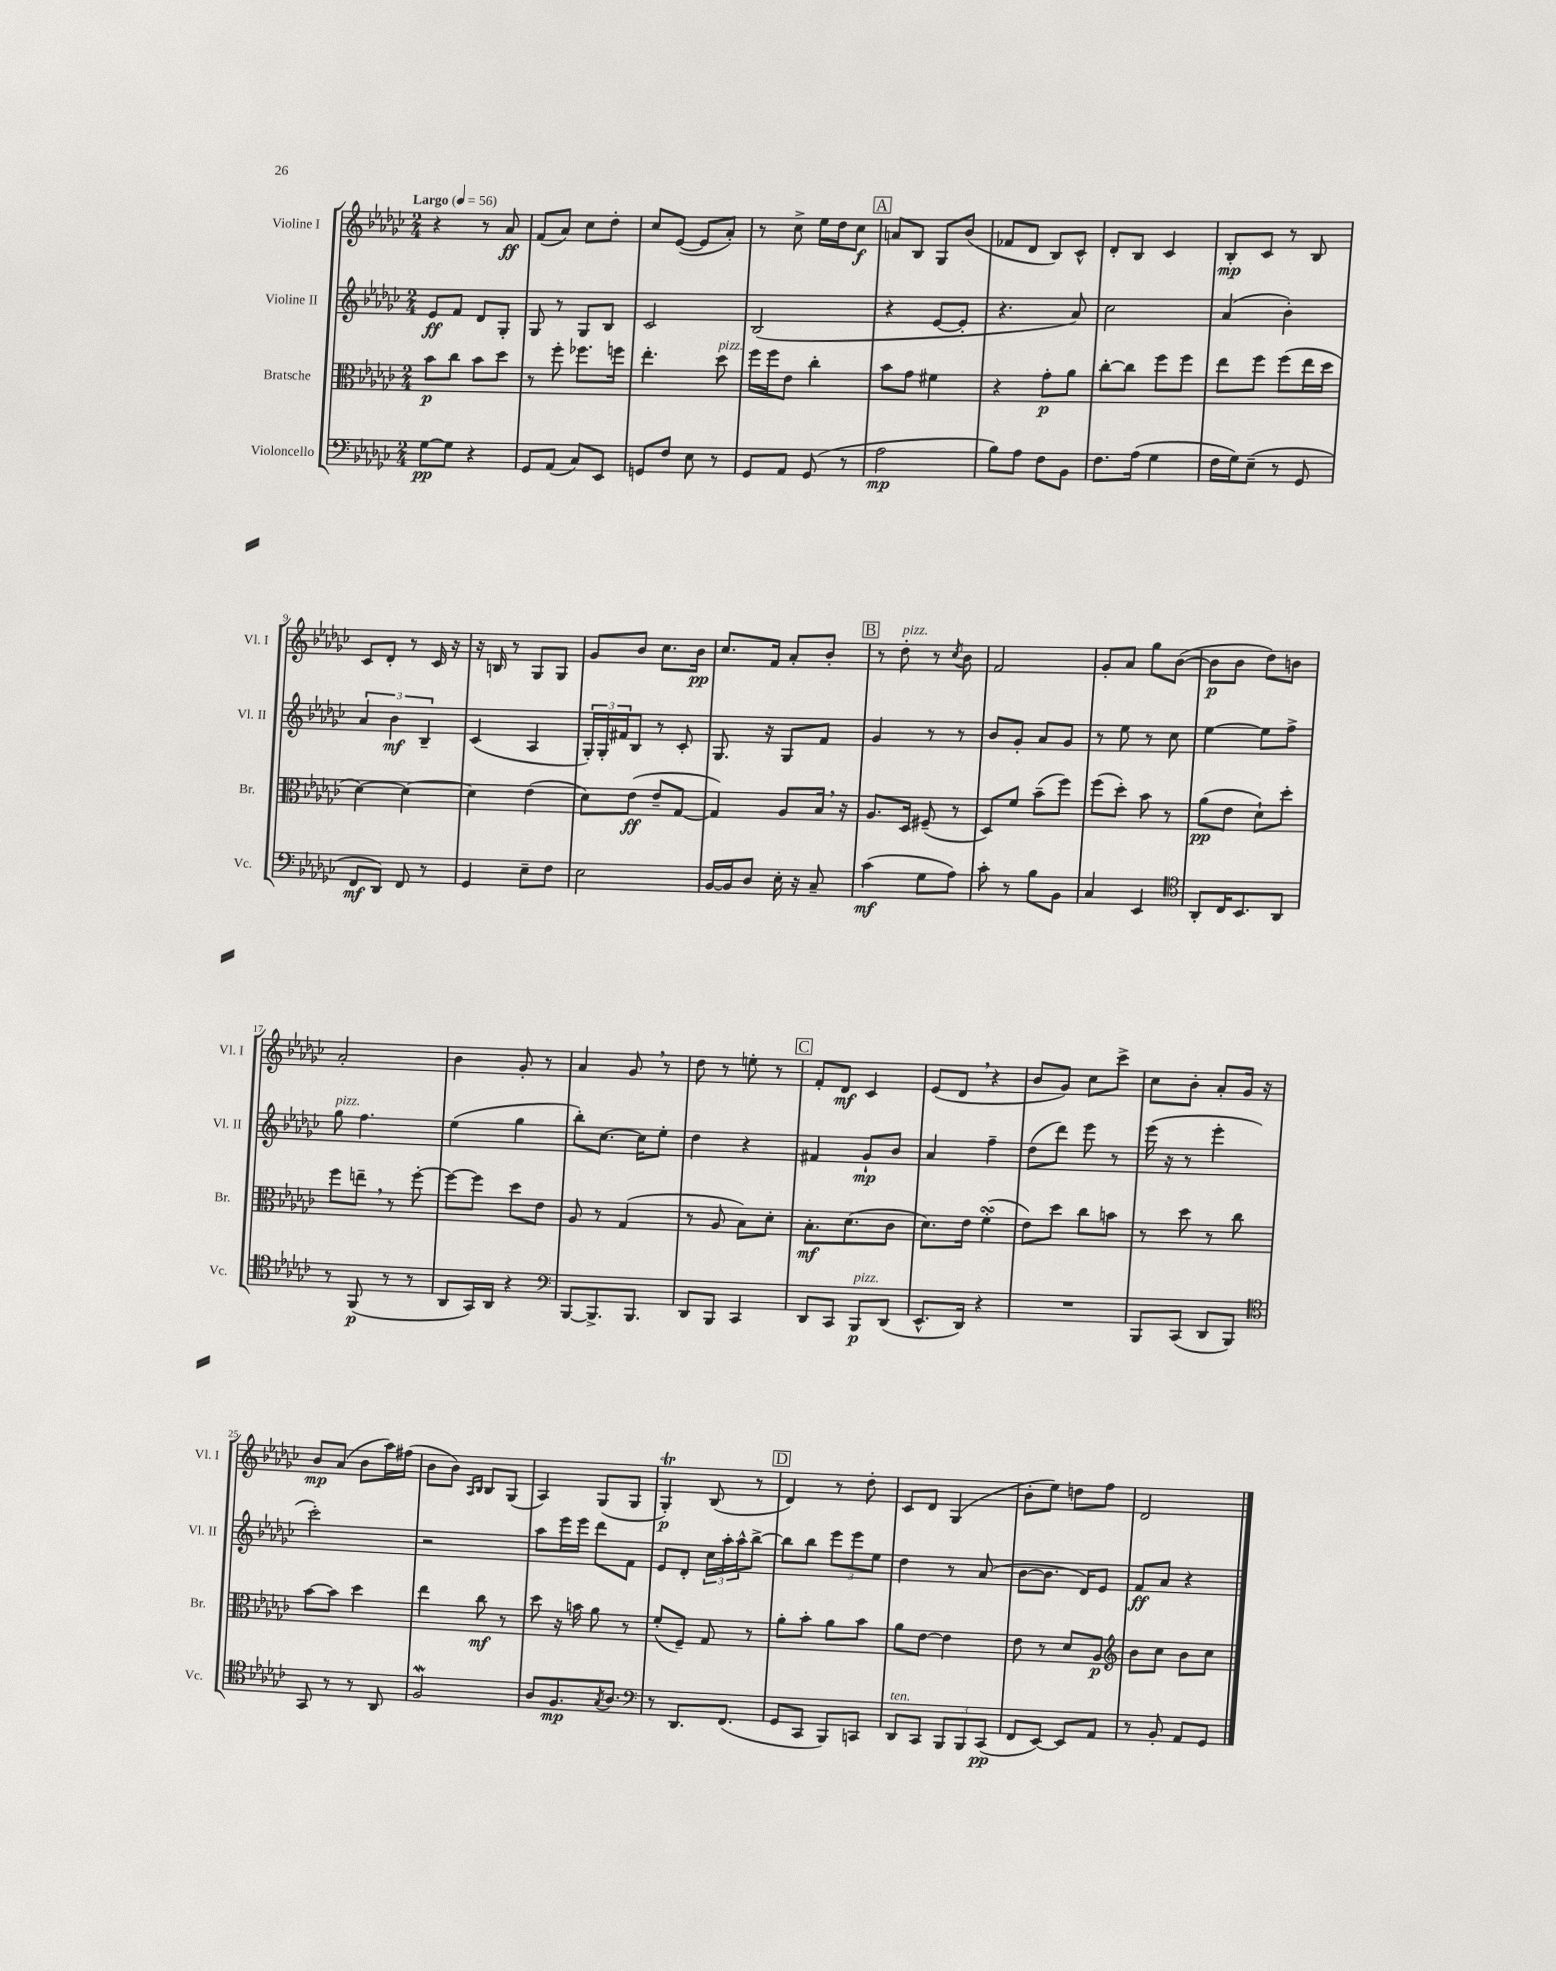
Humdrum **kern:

**kern	**kern	**kern	**kern
*staff4	*staff3	*staff2	*staff1
*clefF4	*clefC3	*clefG2	*clefG2
*k[b-e-a-d-g-c-]	*k[b-e-a-d-g-c-]	*k[b-e-a-d-g-c-]	*k[b-e-a-d-g-c-]
*M2/4	*M2/4	*M2/4	*M2/4
*MM56	*MM56	*MM56	*MM56
[8G-	8b-	8e-	4r
8G-]	8cc-	8f	.
4r	8b-	8d-	8r
.	8dd-	8G-'	8a-
=	=	=	=
8GG-	8r	8G-	(8f
(8AA-	8ff'	8r	8a-)
8C-)	8.ff-	8G-	8cc-
8EE-	.	8B-	8dd-'
.	16ff	.	.
=	=	=	=
8GG	4.ee-'	2c-	8cc-
8F	.	.	([8e-
8E-	.	.	8e-]
8r	8dd-	.	8a-')
=	=	=	=
8GG-	16ff	(2B-	8r
.	16ff	.	.
8AA-	8e-	.	8cc-^
(8GG-	4cc-'	.	16ee-
.	.	.	16dd-
8r	.	.	8cc-
=	=	=	=
2A-	8b-	4r	8a
.	8g-	.	8B-
.	4f#	[8e-	8G-
.	.	8e-']	(8b-
=	=	=	=
8B-)	4r	4.r	8f-
8A-	.	.	8d-
8F	8g-'	.	8B-)
8BB-	8a-	8a-)	8c-^^
=	=	=	=
8.F	[8cc-'	2cc-	8d-'
.	8cc-]	.	8B-
(16A-	.	.	.
4G-	8ff	.	4c-
.	8ff	.	.
=	=	=	=
16F	8ee-	(4a-	8B-'
16G-)	.	.	.
(8E-~	8ff	.	8c-
8r	(8ff	4b-')	8r
8GG-	16ee-	.	8B-
.	16dd-	.	.
=	=	=	=
8FF	[4d-)	6a-	8c-
8DD-)	.	.	8d-'
.	.	6b-	.
8FF	4d-_	.	8r
.	.	6B-~	.
8r	.	.	16c-
.	.	.	16r
=	=	=	=
4GG-	4d-]	(4c-	16r
.	.	.	16B
.	.	.	8r
8E-~	(4e-	4A-	8G-
8F	.	.	8G-
=	=	=	=
2E-	8d-)	24G-')	8g-
.	.	24G-'	.
.	.	24f#	.
.	(8e-	8B-	8b-
.	8e-~	8r	8.cc-
.	[8G-	8c-'	.
.	.	.	16b-
=	=	=	=
[16BB-	4G-])	8.G-	8.cc-
16BB-]	.	.	.
8D-	.	.	.
.	.	16r	16f
16E-'	8A-	8G-	8a-'
16r	.	.	.
8C-~	16B-	8f	8b-'
.	16r	.	.
=	=	=	=
(4c-	8.A-	4g-	8r
.	.	.	8dd-'
.	16D-	.	.
8G-	(8F#~	8r	8r
.	.	.	8qcc-
8A-)	8r	8r	8b-
=	=	=	=
8c-'	8D-)	8b-	2f
8r	8f	8g-'	.
8B-	(8b-~	8a-	.
8BB-	8ff)	8g-	.
=	=	=	=
4C-	(8ff	8r	8g-'
.	8dd-')	8ee-	8a-
4EE-	8b-	8r	8gg-
.	8r	8cc-	([8b-
=	=	=	=
*clefC4	*	*	*
8AA-'	(8a-	[4ee-	8b-]
16C-	8e-	.	8b-
8.BB-	.	.	.
.	8d-`)	8ee-]	8dd-)
8AA-	8dd-'	8ff^	8b
=	=	=	=
8r	8ff	8gg-	2a-'
(8FF	8ee~	4.ff	.
8r	8r	.	.
8r	[8ff'	.	.
=	=	=	=
8AA-	8ff_	(4ee-	4b-
16GG-)	8ff]	.	.
16AA-	.	.	.
4r	8dd-	4gg-	8g-'
.	8e-	.	8r
=	=	=	=
*clefF4	*	*	*
[8BBB-	8A-	8bb-')	4a-
8.BBB-^]	8r	[8.cc-	.
.	(4G-	.	8g-
8.BBB-	.	16cc-]	.
.	.	8ee-'	8r
=	=	=	=
8DD-	8r	4dd-	8dd-
8BBB-	8A-	.	8r
4CC-	8B-)	4r	8ee'
.	8d-'	.	8r
=	=	=	=
8DD-	8.B-'	4f#	8f'
8CC-	.	.	8d-
.	(8.d-	.	.
8BBB-	.	8g-`	4c-
(8DD-	8c-	8b-	.
=	=	=	=
8.EE-^^	8.d-)	4a-	(8e-
.	.	.	8d-
16DD-)	16e-	.	.
4r	(4f'	4ff~	4r
=	=	=	=
2r	8e-)	(8dd-	8b-
.	8dd-	8ddd-)	8g-)
.	8cc-	8eee-	8cc-
.	8b	8r	8ccc-^
=	=	=	=
8BBB-	8r	(16eee-	8cc-
.	.	16r	.
(8CC-	8dd-	8r	8b-'
8DD-	8r	4eee-'	8a-'
8BBB-)	8cc-	.	16g-
.	.	.	16r
=	=	=	=
*clefC4	*	*	*
8GG-	[8b-	2ccc-')	8b-
8r	8b-]	.	(8a-
8r	4dd-	.	8b-
8AA-	.	.	16aa-)
.	.	.	(16ff#
=	=	=	=
2F	4ee-	2r	8b-
.	.	.	8b-)
.	.	.	16qqA-
.	.	.	16qqB-
.	8cc-	.	8B-
.	8r	.	(8G-
=	=	=	=
8A-	8dd-	8aa-	4A-)
8.F	16r	16eee-	.
.	16b	16eee-	.
.	8a-	8ddd-	(8G-
8qG-	.	.	.
8.A-	.	.	.
.	8r	8f	8G-
=	=	=	=
*clefF4	*	*	*
8r	(8f'	8e-	4G-')
8.DD-	8F~)	8d-'	.
.	8G-	24cc-	(8B-
.	.	24aa-'	.
(8.FF	.	.	.
.	.	24aa-^^	.
.	8r	[8bb-^	8r
=	=	=	=
8GG-	8a-'	8bb-]	4d-)
8CC-	8b-'	8bb-	.
8BBB-)	8a-	12eee-	8r
.	.	12eee-	.
8CC	8b-	.	8dd-'
.	.	12ee-	.
=	=	=	=
8DD-	8a-	4dd-	8c-
8CC-	[8e-	.	8d-
12BBB-	4e-]	8r	(4G-
12BBB-	.	.	.
.	.	(8a-	.
(12CC-	.	.	.
=	=	=	=
8FF	8e-	[8b-	8b-'
[8EE-)	8r	8.b-]	8ee-)
8EE-]	8d-	.	8dd
.	.	16d-)	.
8AA-	8A-	8e-	8ff
=	=	=	=
*	*clefG2	*	*
8r	8b-	8f	2d-
8BB-'	8cc-	8a-	.
8AA-	8b-	4r	.
8GG-	8cc-	.	.
==	==	==	==
*-	*-	*-	*-
